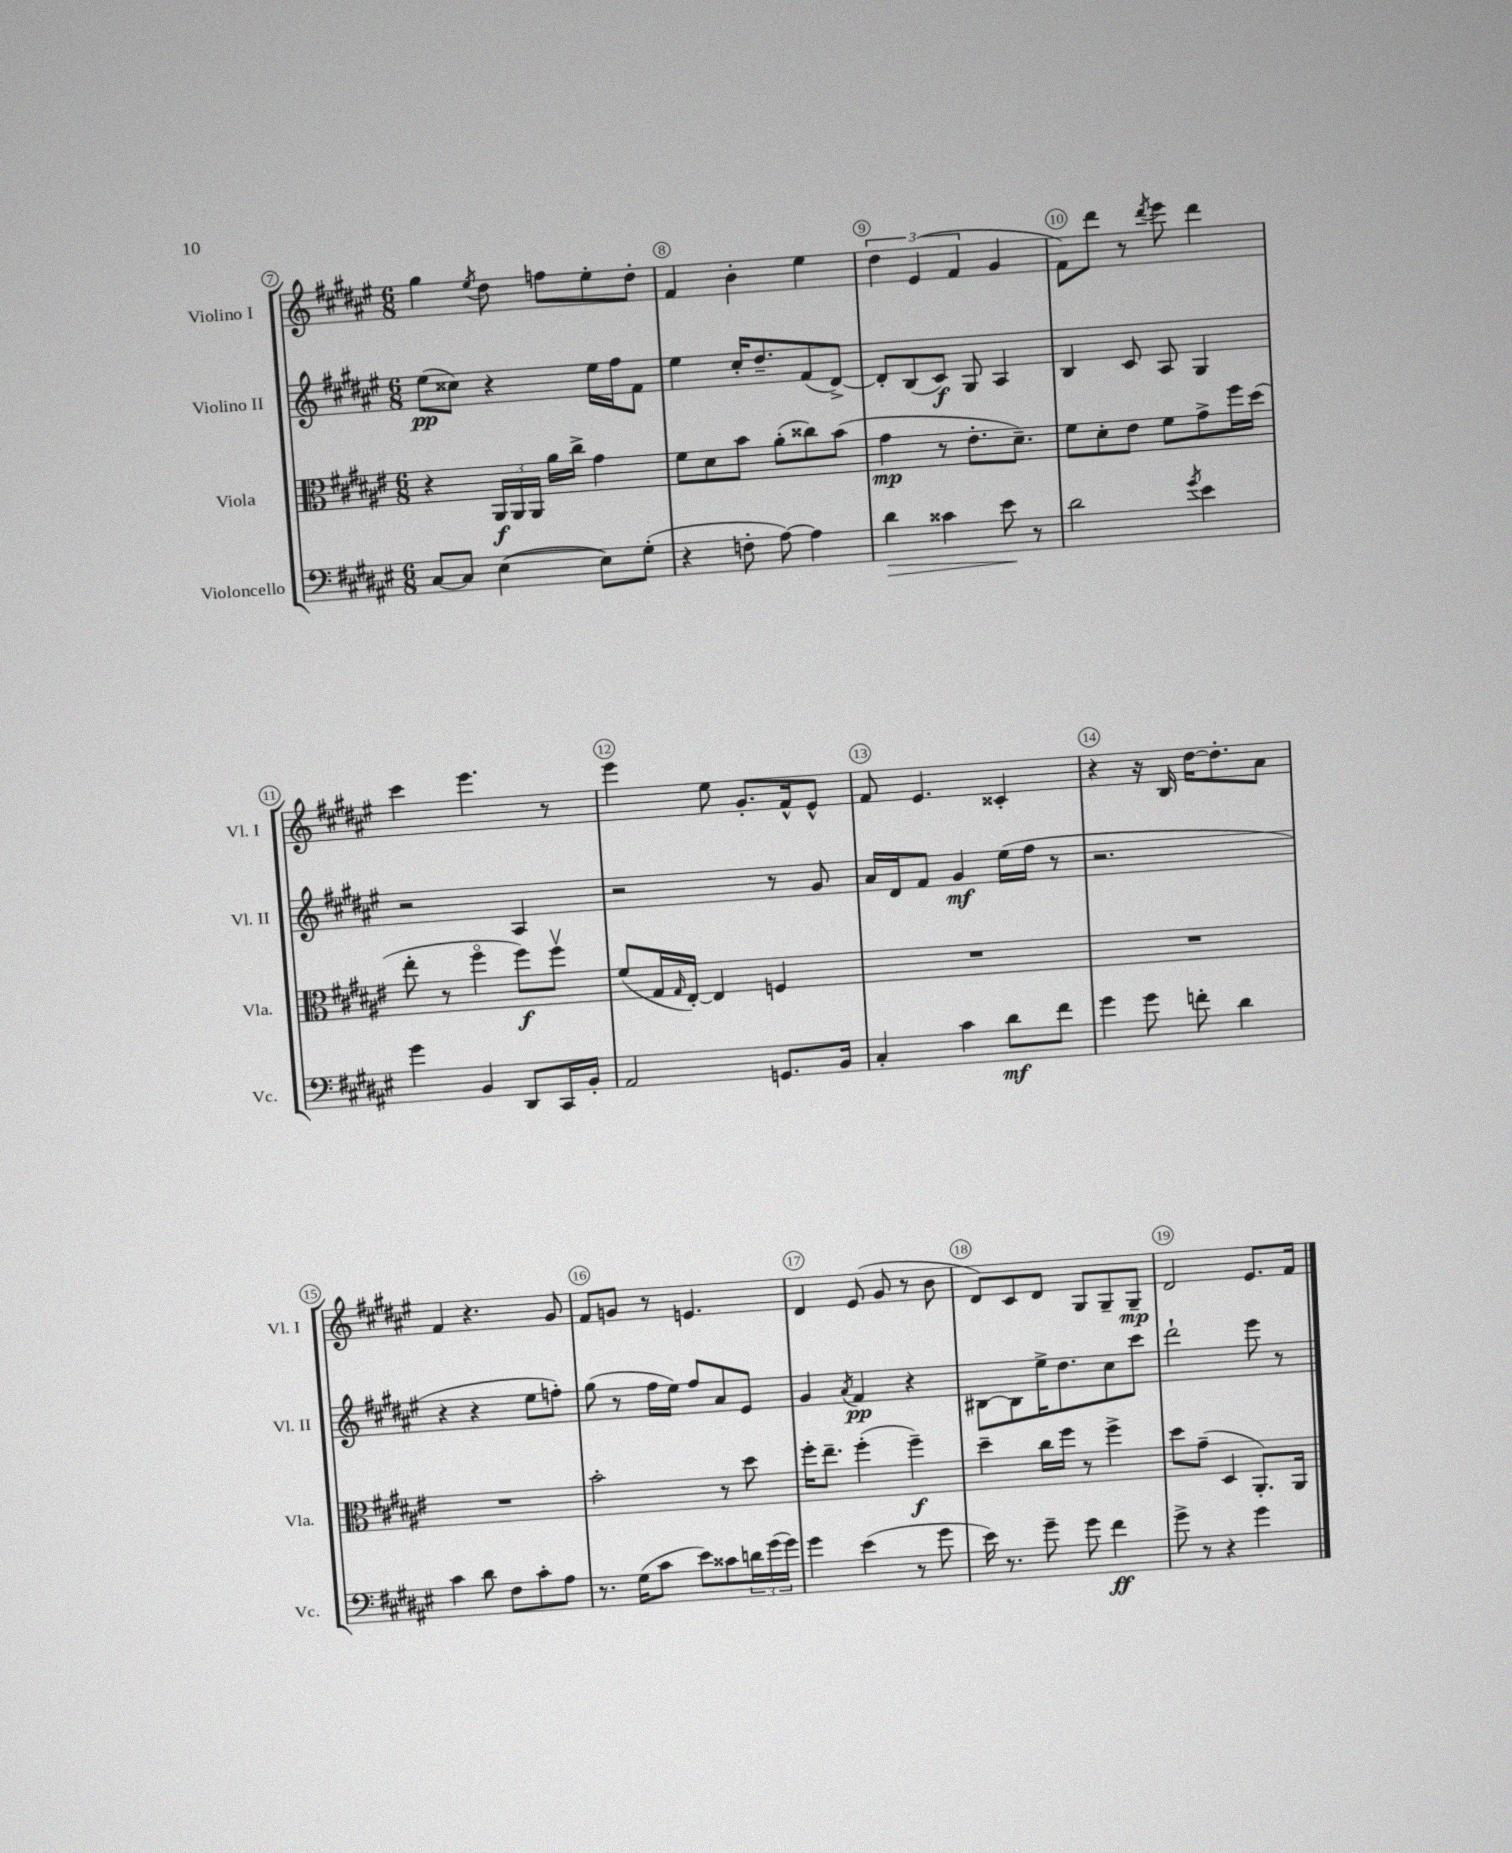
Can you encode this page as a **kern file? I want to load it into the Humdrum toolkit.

**kern	**kern	**kern	**kern
*staff4	*staff3	*staff2	*staff1
*clefF4	*clefC3	*clefG2	*clefG2
*k[f#c#g#d#a#e#]	*k[f#c#g#d#a#e#]	*k[f#c#g#d#a#e#]	*k[f#c#g#d#a#e#]
*M6/8	*M6/8	*M6/8	*M6/8
[8C#/L	4r	(8ee#\L	4gg#\
8C#/]J	.	8cc##\J)	.
.	.	.	8qee#/
([4E#\	24AA#/LL	4r	8dd#\
.	24AA#/	.	.
.	24AA#/JJ	.	.
.	16a#\LL	.	8ff\L
.	16cc#^\JJ	.	.
8E#\]L)	4g#\	16ee#\LL	8ee#'\
.	.	16ff#\J	.
(8G#'\J	.	8f#\J	8dd#'\J
=	=	=	=
4r	8f#\L	4ee#\	4f#/
.	8d#\	.	.
8F'\	8b\J	16cc#'/LK	4b'\
.	.	8.dd#~/	.
[8A#\)	(8a#'\L	.	.
4A#\]	8cc##\)	(8f#/	4ee#\
.	(8b\J	[8d#^/J)	.
=	=	=	=
4d#\	4g#\	8d#'/]L	6dd#\
.	.	(8B/	.
.	.	.	(6e#/
4c##\	8r	8c#/J)	.
.	.	.	6f#/
.	8.e#'\L	8G#/	.
8e#\	.	4A#/	4g#/
.	8.d#~\J)	.	.
8r	.	.	.
=	=	=	=
2d#\	8f#\L	4B/	8f#\L)
.	8d#'\	.	8ddd#\J
.	8e#\J	8c#/	8r
.	.	.	8qddd#/
.	8f#\L	8A#/	8eee#\
8qg#/	.	.	.
4e#\	8g#^\	4G#/	4ddd#\
.	16ff#\L	.	.
.	(16dd#\JJ	.	.
=	=	=	=
4g#\	8ee#'\	2r	4ccc#\
.	8r	.	.
4BB/	4ff#o\	.	4.eee#\
8DD#/L	8ff#\L)	4A#/	.
16CC#/L	8ff#v\J	.	8r
16BB'/JJ	.	.	.
=	=	=	=
2AA#/	(8f#/L	2r	4eee#\
.	16G#/L	.	.
.	16qqG#/	.	.
.	[16E#'/JJ)	.	.
.	4E#/]	.	8ee#\
.	.	.	8.g#'/L
8.GG/L	4F/	8r	.
.	.	.	16f#^^/k
.	.	8g#/	8e#^^/J
16BB/Jk	.	.	.
=	=	=	=
4C#'/	2.r	16a#/LL	8f#/
.	.	16d#/J	.
.	.	8f#/J	4.e#/
4c#\	.	4g#/	.
8d#\L	.	(16ee#\LL	4c##'/
.	.	16ff#\JJ	.
8f#\J	.	8r	.
=	=	=	=
4g#\	2.r	2.r	4r
8g#\	.	.	16r
.	.	.	16B/
8f'\	.	.	[16dd#\LK
.	.	.	8.dd#'\]
4d#\	.	.	.
.	.	.	8a#\J
=	=	=	=
4c#\	2.r	4r	4f#/
8d#\	.	4r	4.r
8F#\L	.	.	.
8c#'\	.	8ee#\L	.
8A#\J	.	8ff'\J)	8g#/
=	=	=	=
8.r	2b'\	(8gg#\	8f#/L
.	.	8r	8g/J
(16G#\LK	.	.	.
8c#\J	.	16ff#\LL	8r
.	.	16ee#\JJ)	.
8e#\L)	.	8ff#/L	4.e/
8c##\	8r	8a#/	.
24d\L	8dd#\	8e#/J	.
(24g#\	.	.	.
24g#\JJ)	.	.	.
=	=	=	=
4g#\	16ff#'\LK	4g#/	4d#/
.	8.ee#~\J	.	.
.	.	8qa#/	.
(4e#\	(4ff#'\	4f#/	(8e#/
.	.	.	8g#/
8r	4ff#~\)	4r	8r
8g#\	.	.	8b\
=	=	=	=
16e#\)	4dd#~\	[8B#\L	8d#/L)
8.r	.	.	.
.	.	8B#\]	8c#/
8g#~\	16cc#\LL	16ee#^\K	8d#/J
.	16ff#\JJ	8.dd#\	.
8g#\	8r	.	8G#/L
4f#\	4ff#^\	8cc#\	8G#~/
.	.	8ccc#\J	8G#~/J
=	=	=	=
8g#^\	8dd#\L	2ddd#`\	2d#/
8r	(8g#~\J	.	.
4r	4D#/	.	.
4g#\	8.AA#'/L)	8eee#\	8.e#/L
.	.	8r	.
.	16AA#/Jk	.	16f#/Jk
==	==	==	==
*-	*-	*-	*-
